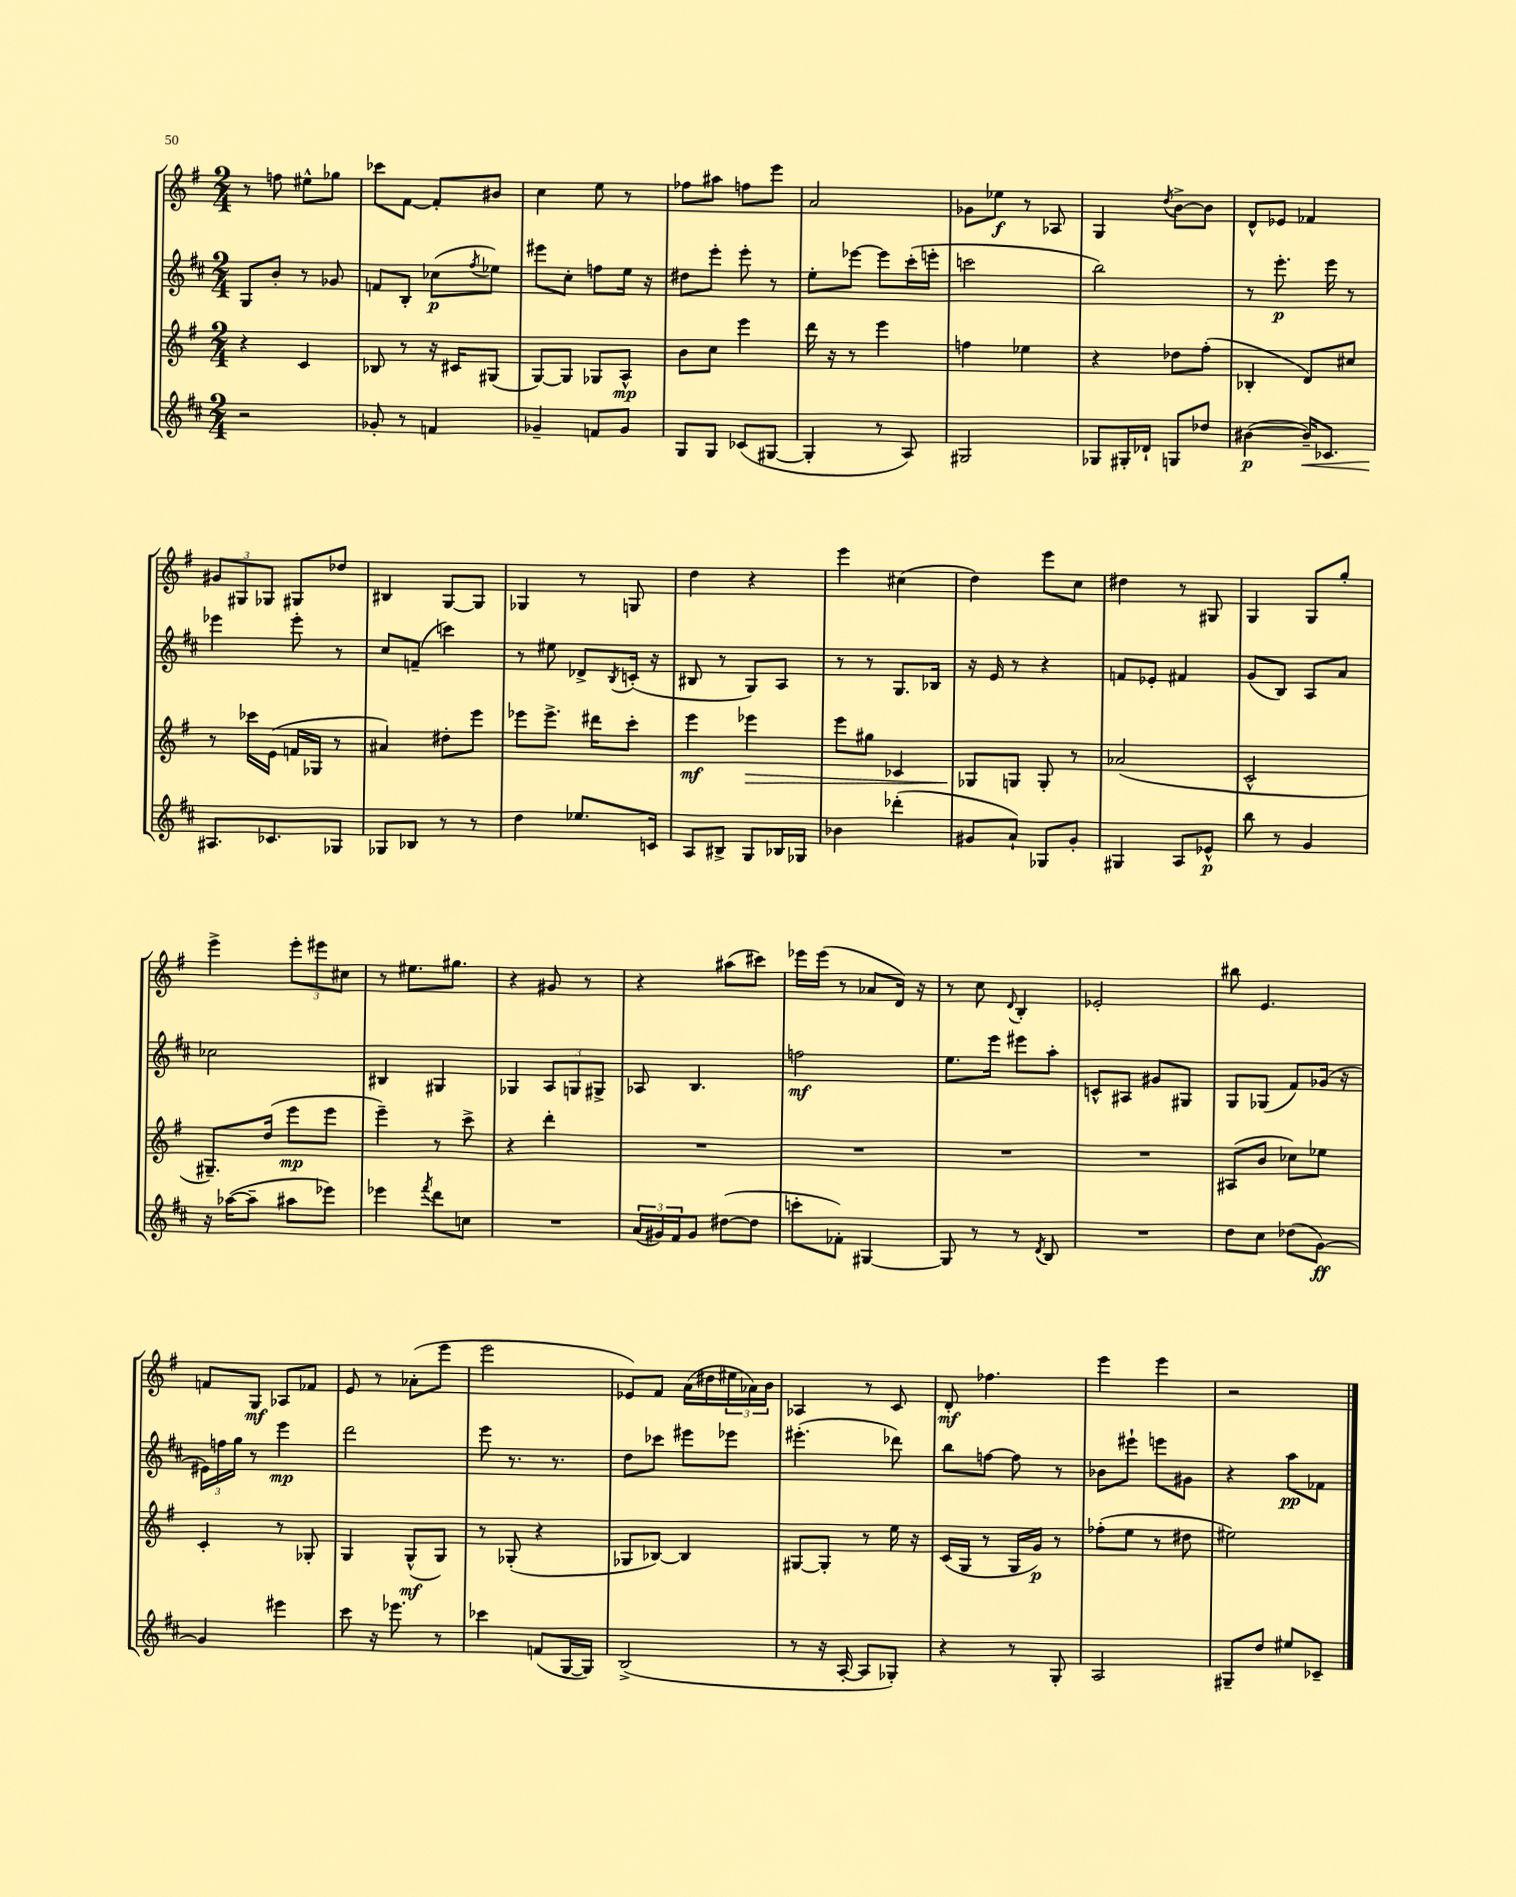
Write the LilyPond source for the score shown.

<<
\new StaffGroup <<
\new Staff = "s0" {
    \clef treble \key g \major \numericTimeSignature \time 2/4
    r8 f''8 eis''8-^ ges''8 |
    ces'''8 fis'8~ fis'8-. bis'8 |
    c''4 e''8 r8 |
    fes''8 ais''8 f''8 e'''8 |
    a'2 |
    ges'8 ees''8\f r8 aes8 |
    g4 \acciaccatura { d''8 } b'8~-> b'8 |
    d'8-^ ees'8 fes'4 |
    \tuplet 3/2 { gis'8 gis8 ges8 } gis8 des''8 |
    bis4 g8~ g8 |
    ges4 r8 g8 |
    d''4 r4 |
    e'''4 cis''4( |
    d''4) e'''8 c''8 |
    dis''4 r8 gis8 |
    g4 g8 g''8-. |
    e'''4-> \tuplet 3/2 { e'''8-. eis'''8 cis''8 } |
    r8 eis''8. gis''8. |
    r4 gis'8 r8 |
    r4 ais''8( cis'''8) |
    ees'''16 ees'''16( r8 aes'8 d'16) r16 |
    r8 c''8 \appoggiatura { d'8 } b4-. |
    ees'2-. |
    bis''8 e'4. |
    f'8 g8\mf aes8 fes'8 |
    e'8 r8 aes'8-.( e'''8 |
    e'''2 |
    ees'8) fis'8 a'16( dis''16 \tuplet 3/2 { eis''16 aes'16) b'16 } |
    aes4 r8 c'8 |
    d'8-.\mf fes''4. |
    e'''4 e'''4 |
    r2 \bar "|." |
}
\new Staff = "s1" {
    \clef treble \key d \major \numericTimeSignature \time 2/4
    g8 b'8-. r8 ges'8 |
    f'8 b8-. ces''8\p( \acciaccatura { fis''8 } ees''8) |
    eis'''8 cis''8-. f''8 e''16 r16 |
    dis''8 e'''8-. e'''8-. r8 |
    e''8-. ees'''8~ ees'''8 cis'''16-.( e'''16-. |
    c'''2 |
    b''2) |
    r8 e'''8.-.\p e'''16 r8 |
    ees'''4 ees'''8-. r8 |
    cis''8 f'8--( c'''4) |
    r8 eis''8 des'8-> \acciaccatura { b8 } c'16-.( r16 |
    bis8 r8 g8) a8 |
    r8 r8 g8. bes16 |
    r16 e'16 r8 r4 |
    f'8 ees'8-. fis'4 |
    g'8( b8) a8 a'8 |
    ces''2 |
    bis4 gis4 |
    ges4 \tuplet 3/2 { a8 g8 gis8-> } |
    aes8 b4. |
    f''2\mf |
    e''8. e'''16 eis'''8 a''8-. |
    c'8-^ ais8 gis'8 gis8 |
    g8 ges8( fis'8) ges'16( r16 |
    \tuplet 3/2 { eis'16) f''16 g''16 } r8 e'''4\mp |
    d'''2 |
    e'''8 r8. r8. |
    d''8 ces'''8 eis'''8 ees'''8 |
    eis'''4.-.( des'''8) |
    b''8 f''8~ f''8 r8 |
    bes'8 eis'''8-! e'''8 gis'8 |
    r4 a''8\pp fes'8 \bar "|." |
}
\new Staff = "s2" {
    \clef treble \key g \major \numericTimeSignature \time 2/4
    r4 c'4 |
    bes8 r8 r16 cis'16 gis8( |
    g8~) g8 ges8 a8-^\mp |
    b'8 c''8 e'''4 |
    d'''16 r16 r8 e'''4 |
    f''4 ees''4 |
    r4 des''8 fis''8-.( |
    bes4-. d'8) cis''8 |
    r8 ces'''16 e'16( f'16 ges16 r8 |
    ais'4) dis''8-. e'''8 |
    ees'''8 ees'''8.-> dis'''16 c'''8-. |
    e'''4\mf ees'''4\> |
    e'''8 gis''8 ces'4 |
    ges8\! g8 g8-. r8 |
    aes'2( |
    c'2-^ |
    gis8.--) d''16( e'''8\mp e'''8 |
    e'''4--) r8 c'''8-> |
    r4 d'''4-. |
    R2 |
    R2 |
    R2 |
    R2 |
    ais8( b'8 ces''8) ees''8 |
    c'4-. r8 ges8-. |
    g4 g8-^\mf( g8) |
    r8 ges8-.( r4 |
    ges8 bes8~) bes4 |
    gis8~ gis8-. r8 e''16 r16 |
    c'16( g16 r8 g16 g'16\p) r8 |
    fes''8-.( e''8 r8 dis''8 |
    eis''2) \bar "|." |
}
\new Staff = "s3" {
    \clef treble \key d \major \numericTimeSignature \time 2/4
    r2 |
    ges'8-. r8 f'4 |
    ges'4-- f'8 ges'8 |
    g8 g8 ces'8( gis8~ |
    gis4-. r8 a8) |
    gis2 |
    ges8 gis16-. des'16-! g8 des''8 |
    bis'4~\p( bis'16--\<) ces'8. |
    ais8.\! ces'8. ges8 |
    ges8 bes8 r8 r8 |
    d''4 ees''8. c'16 |
    a8 bis8-> g8 bes16 ges16 |
    bes'4 des'''4-.( |
    gis'8 a'8-!) ges8 gis'8-. |
    gis4 a8 ees'8-^\p |
    b''8 r8 g'4 |
    r16 aes''16~( aes''8-- ais''8 ees'''8) |
    ees'''4 \acciaccatura { fis'''8 } d'''8 c''8 |
    R2 |
    \tuplet 3/2 { a'16( gis'16) fis'16 } gis'8 dis''8~( dis''8 |
    c'''8-. fes'8-.) gis4~ |
    gis8 r8 r8 \acciaccatura { d'8 } b8 |
    R2 |
    d''8 cis''8 des''8( g'8~\ff) |
    g'4 eis'''4 |
    cis'''8 r16 ees'''8. r8 |
    ces'''4 f'8( g16~ g16) |
    b2->( |
    r8 r16 a16~-. a8 ges8-.) |
    r4 r8 g8-. |
    a2 |
    gis8-- d''8 eis''8 ces'8-- \bar "|." |
}
>>
>>
\layout { \context { \Score \remove "Bar_number_engraver" } }
